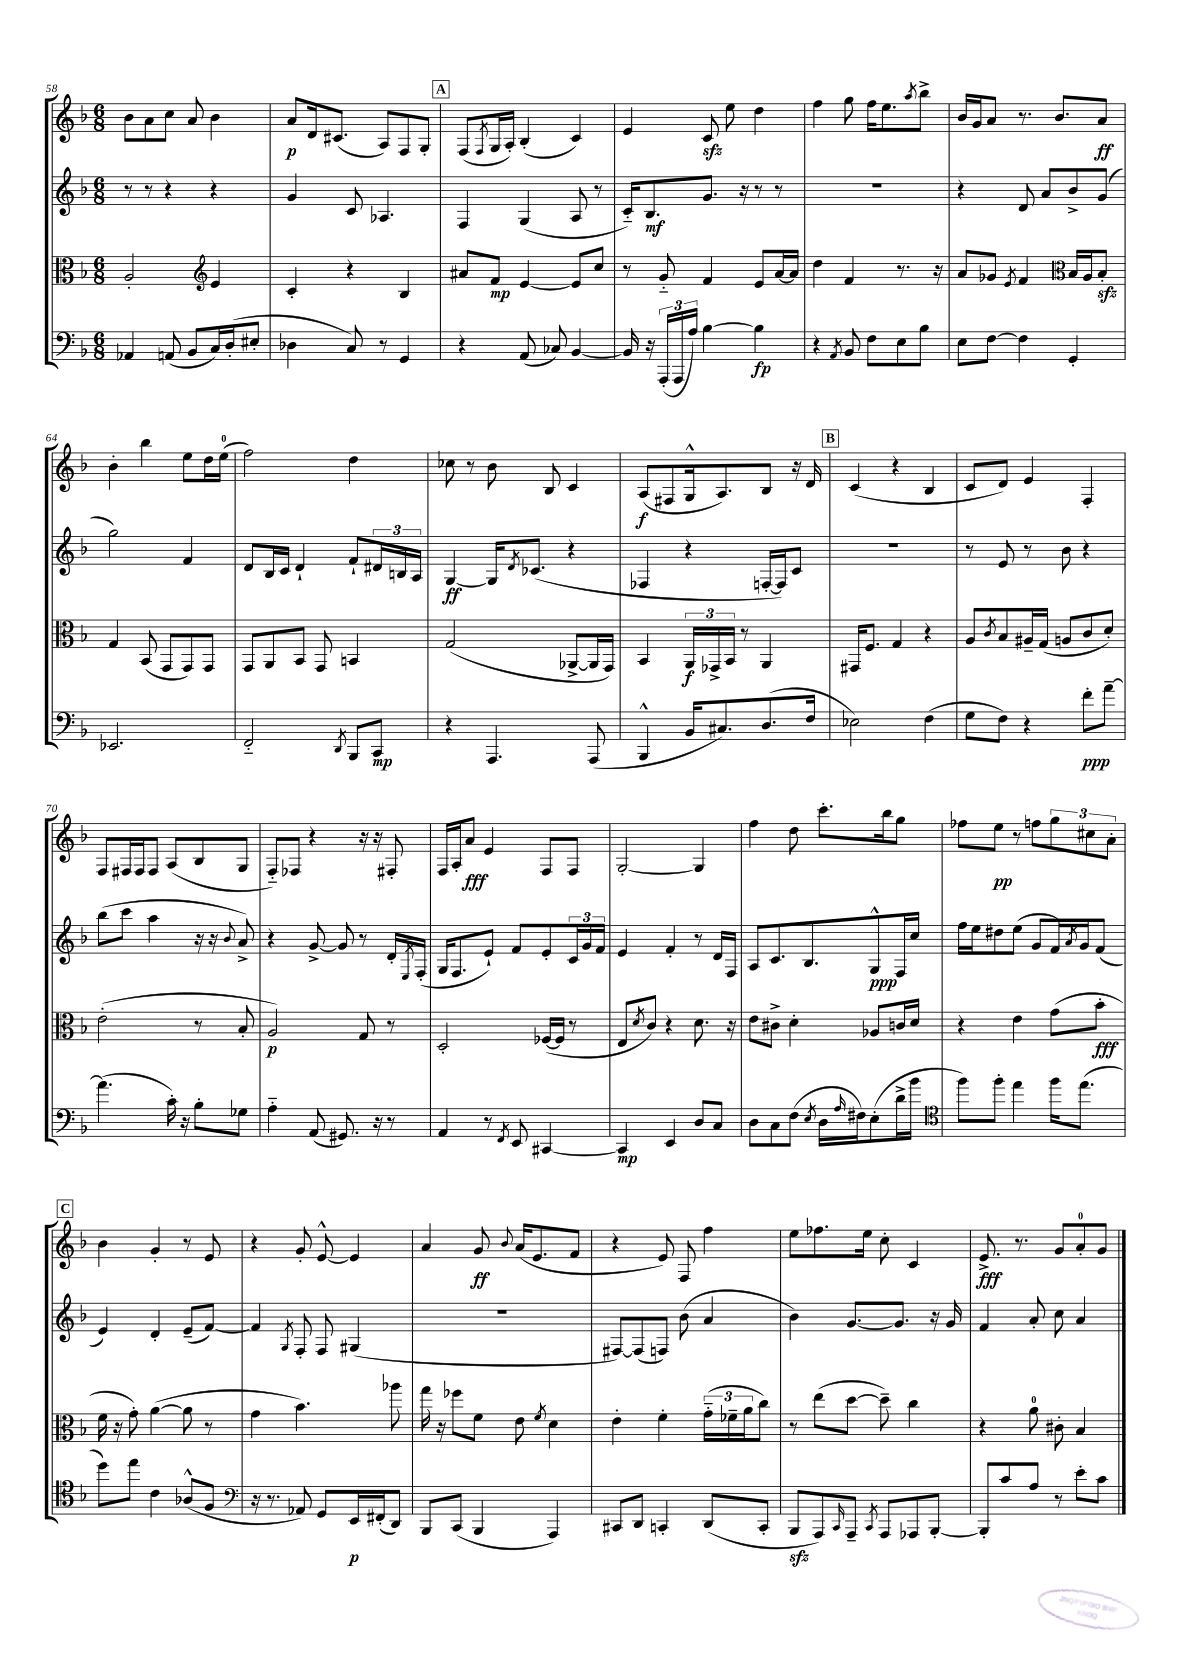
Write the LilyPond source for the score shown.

<<
\new StaffGroup <<
\new Staff = "s0" {
    \clef treble \key f \major \numericTimeSignature \time 6/8
    bes'8 a'8 c''8 a'8 bes'4 |
    a'8\p d'16 cis'8.( a8) f8 g8-. |
    \mark \markup { \box "A" } f8( \acciaccatura { f8 } g16 a16-.) bes4-.( c'4) |
    e'4 c'8\sfz e''8 d''4 |
    f''4 g''8 f''16 e''8. \acciaccatura { a''8 } bes''8-> |
    bes'16 g'16 a'8 r8. bes'8. a'8\ff |
    bes'4-. bes''4 e''8 d''16 e''16-0( |
    f''2) d''4 |
    ces''8 r8 bes'8 bes8 c'4 |
    a8\f( fis8 g16-^ a8.) bes8 r16 d'16 |
    \mark \markup { \box "B" } c'4( r4 bes4 |
    c'8 d'8) e'4 f4-. |
    f8 fis16 fis16 fis8 a8( bes8 g8 |
    f8-_) fes8 r4 r16 r16 fis8-. |
    f16 a16-. a'8\fff e'4 f8 f8 |
    g2~-. g4 |
    f''4 d''8 c'''8.-. bes''16 g''8 |
    fes''8 e''8\pp r8 f''8 \tuplet 3/2 { g''8 cis''8 a'8-. } |
    \mark \markup { \box "C" } bes'4 g'4-. r8 e'8 |
    r4 g'8-. e'8~-^ e'4 |
    a'4 g'8\ff \appoggiatura { bes'8 } a'16( e'8. f'8 |
    r4 e'8) f8 f''4 |
    e''8 fes''8. e''16 c''8-. c'4 |
    e'8.->\fff r8. g'8 a'8-0-. g'8 \bar "|." |
}
\new Staff = "s1" {
    \clef treble \key f \major \numericTimeSignature \time 6/8
    r8 r8 r4 r4 |
    g'4 c'8 aes4. |
    \mark \markup { \box "A" } f4 g4( a8 r8 |
    c'16-_) bes8.\mf g'8. r16 r8 r8 |
    R2. |
    r4 d'8 a'8 bes'8-> g'8( |
    g''2) f'4 |
    d'8 bes16 c'16 d'4-! f'8-! \tuplet 3/2 { dis'16 b16 a16 } |
    g4~\ff g16 \acciaccatura { d'8 } ces'8.( r4 |
    fes4 r4 f16~-. f16) c'8 |
    \mark \markup { \box "B" } R2. |
    r8 e'8 r8 bes'8 r4 |
    bes''8( c'''8 a''4 r16 r16 \appoggiatura { bes'8 } a'8->) |
    r4 g'8~-> g'8 r8 d'16-. \acciaccatura { e8 } f16-.( |
    g16 f8. e'8-!) f'8 e'8-. \tuplet 3/2 { c'16 g'16 f'16 } |
    e'4 f'4-. r8 d'16 f16 |
    a8 c'8. bes8. g8-^\ppp f16 c''16 |
    f''16 e''16 dis''8 e''8( g'8 f'16) \acciaccatura { a'8 } g'16 f'8( |
    \mark \markup { \box "C" } e'4) d'4-. e'8--( f'8~) |
    f'4 \acciaccatura { g8 } f8-. f8 gis4( |
    R2. |
    fis8~) fis8( f8) bes'8( a'4 |
    bes'4) g'8.~ g'8. r16 g'16 |
    f'4 a'8-. c''8 a'4 \bar "|." |
}
\new Staff = "s2" {
    \clef alto \key f \major \numericTimeSignature \time 6/8
    a2-. \clef treble e'4 |
    c'4-. r4 bes4 |
    \mark \markup { \box "A" } ais'8 f'8\mp e'4~ e'8 c''8 |
    r8 g'8-_ f'4 e'8 a'16~ a'16 |
    d''4 f'4 r8. r16 |
    a'8 ges'8 \acciaccatura { e'8 } f'4 \clef alto bes16 a16 bes8-.\sfz |
    g4 bes,8( g,8 g,8) g,8 |
    g,8 a,8 bes,8 g,8 b,4 |
    g2( aes,8~-> aes,16 g,16) |
    bes,4 \tuplet 3/2 { a,16\f ges,16-> bes,16 } r8 a,4 |
    \mark \markup { \box "B" } gis,16 f8. g4 r4 |
    a8 \acciaccatura { c'8 } bes8 ais16-- g16( a8 c'8 d'8-.) |
    e'2-.( r8 bes8-. |
    a2\p) g8 r8 |
    d2-. fes16~( fes16 r8 |
    e8 \acciaccatura { d'8 } c'8) r4 d'8. r16 |
    e'8 cis'8-> d'4-. aes8 c'16 d'16 |
    r4 e'4 g'8( bes'8-.\fff |
    \mark \markup { \box "C" } f'16 r16 g'8-.) a'4~( a'8 r8 |
    g'4 bes'4.) aes''8 |
    g''16 r16 fes''8 f'8 e'8 \acciaccatura { f'8 } d'4 |
    e'4-. f'4-. \tuplet 3/2 { g'16-_( fes'16-- a'16 } c''8) |
    r8 e''8( d''8~ d''8--) c''4 |
    r4 a'8-0 cis'8-. bes4 \bar "|." |
}
\new Staff = "s3" {
    \clef bass \key f \major \numericTimeSignature \time 6/8
    aes,4 a,8( bes,8 c16) d16-.( eis8-. |
    des4 c8) r8 g,4 |
    \mark \markup { \box "A" } r4 a,8( ces8) bes,4~ |
    bes,16 r16 \tuplet 3/2 { a,,16-.( a,,16 a16) } bes4~ bes4\fp |
    r4 \acciaccatura { a,8 } bes,8 f8 e8 bes8 |
    e8 f8~ f4 g,4-. |
    ees,2. |
    f,2-_ \acciaccatura { d,8 } bes,,8 c,8\mp |
    r4 a,,4. a,,8( |
    bes,,4-^ bes,16 cis8.) d8.( f16 |
    \mark \markup { \box "B" } ees2) f4( |
    g8 f8) r4 f'8-.\ppp a'8~-- |
    a'4.( c'16-.) r16 bes8-. ges8 |
    a4-_ a,8( gis,8.) r16 r8 |
    a,4 r8 \acciaccatura { f,8 } e,8 cis,4~ |
    cis,4\mp e,4 d8 c8 |
    d8 c8 f8( \acciaccatura { e8 } d16 \grace { a16 } fis16) e8-.( d'16-> bes'16 |
    \clef tenor f''8) f''8-. e''4 f''16 e''8.( |
    \mark \markup { \box "C" } d''8) e''8 c'4 aes8-^( f8 |
    \clef bass r16 r8. aes,8) g,8 e,16\p fis,16-.( d,8) |
    bes,,8 c,8( bes,,4 a,,4) |
    cis,8 d,8 c,4-. d,8( c,8-. |
    bes,,8\sfz a,,8) \grace { c,16 } a,,8-- \acciaccatura { c,8 } a,,8 aes,,8 bes,,8~-. |
    bes,,8-. c'8 a8 r8 e'8-. c'8 \bar "|." |
}
>>
>>
\layout { \context { \Score currentBarNumber = #58 } }
